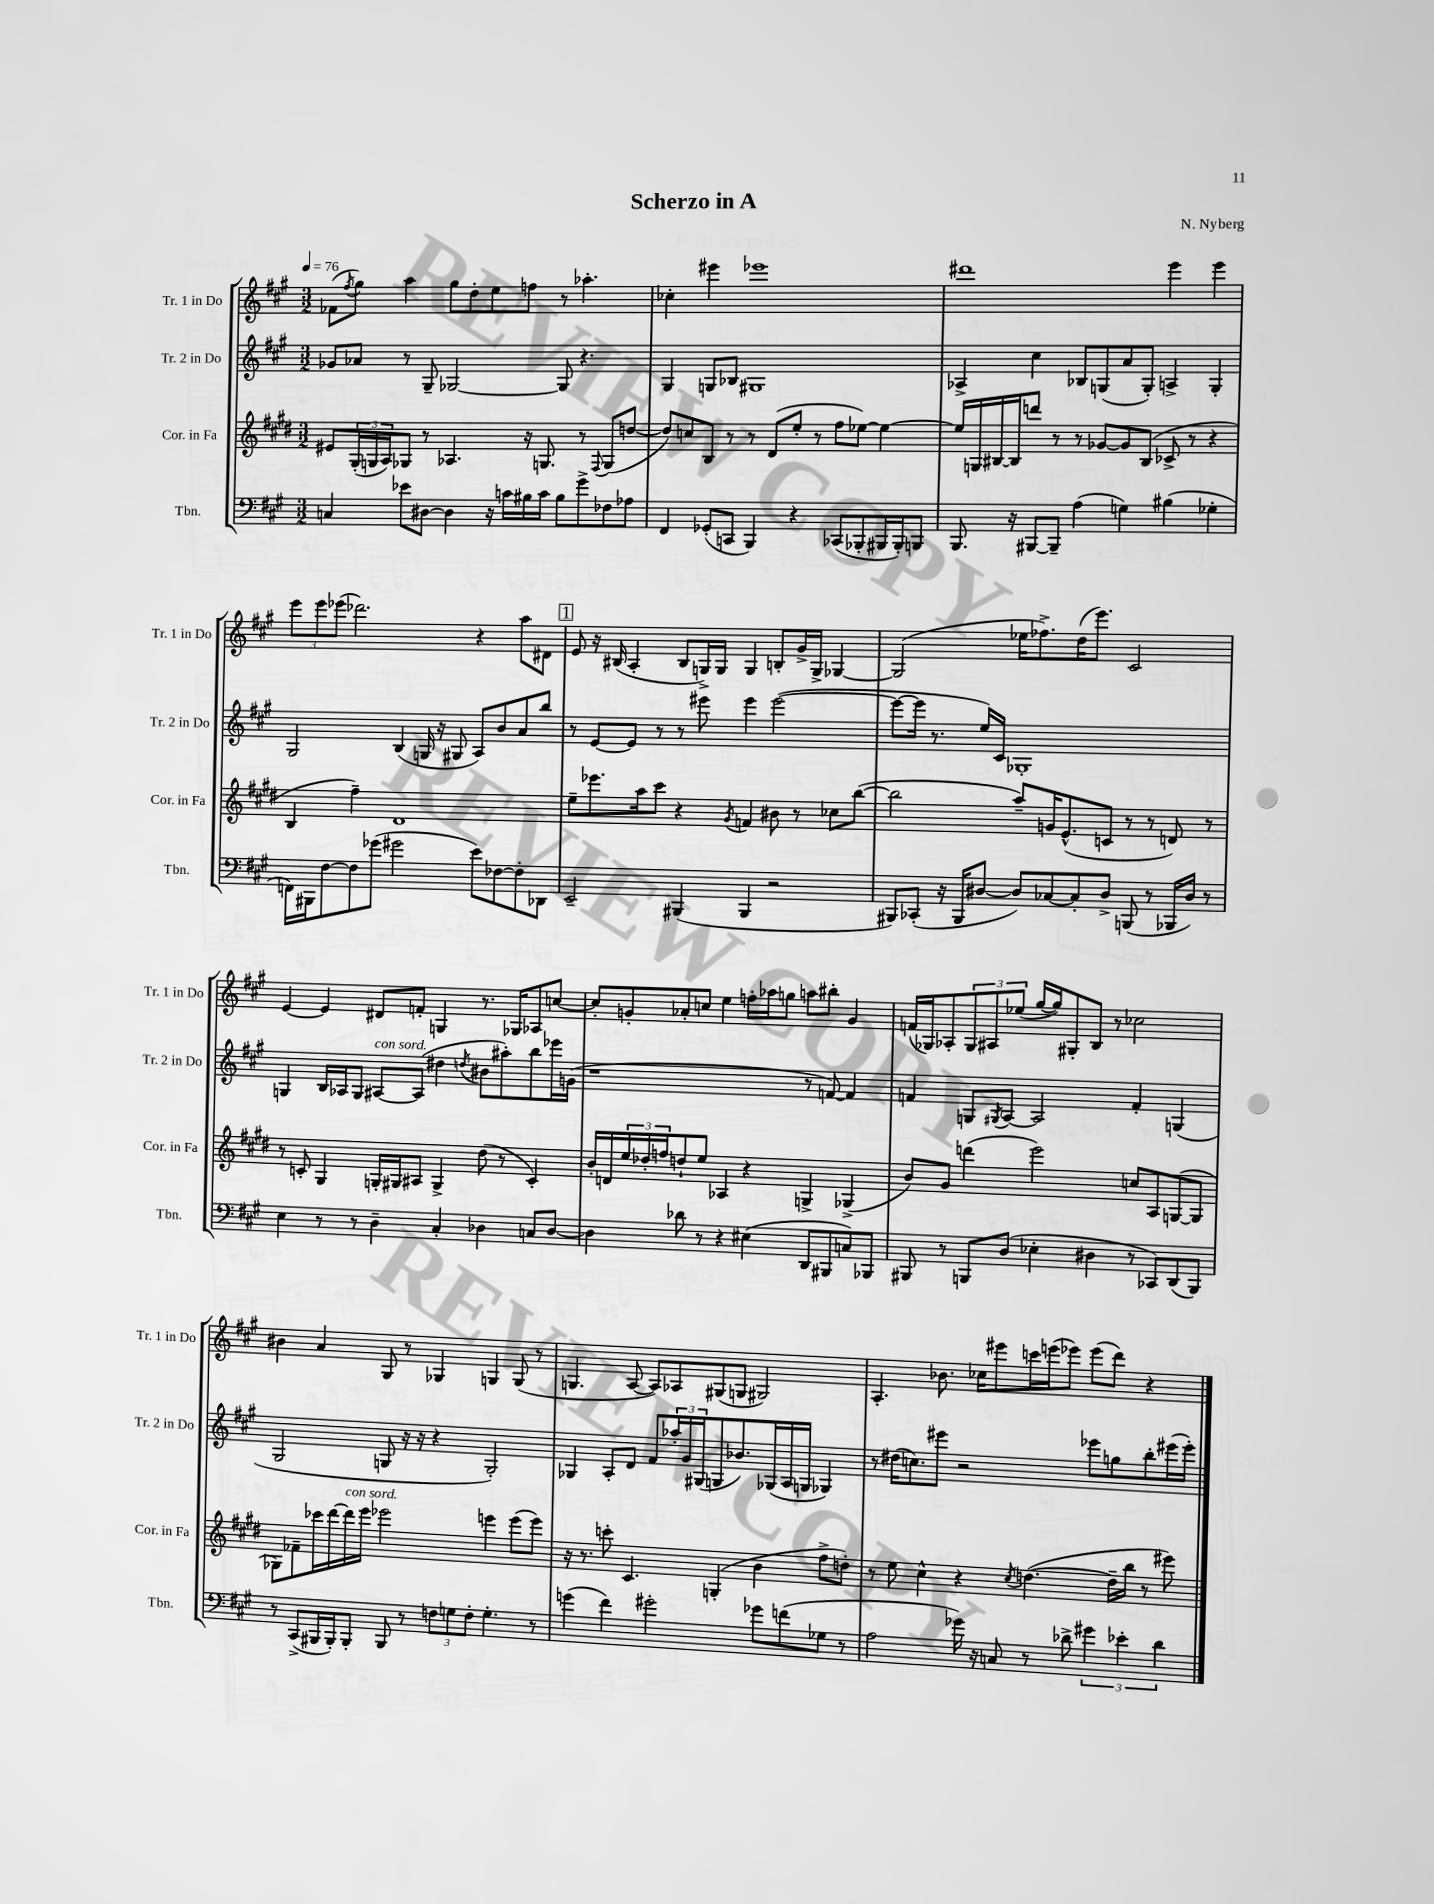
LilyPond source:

\header { title = "Scherzo in A" composer = "N. Nyberg" }
<<
\new StaffGroup <<
\new Staff = "s0" \with { instrumentName = "Tr. 1 in Do" shortInstrumentName = "Tr. 1 in Do" } {
    \clef treble \key a \major \numericTimeSignature \time 3/2 \tempo 4 = 76
    fes'8( \acciaccatura { fis''8 } gis''8) a''4 gis''8 d''8-. e''8 f''8 r8 aes''4.-. |
    ces''4-. eis'''4 ees'''1 |
    dis'''1 e'''4 e'''4 |
    \tuplet 3/2 { e'''8 e'''8 ees'''8( } des'''2.) r4 a''8 dis'8 |
    \mark \markup { \box "1" } e'8 r16 bis16( a4-. bis8 g16->) g16 g4 b8-. gis'16-> g16-> ges4~ |
    ges2( ees''16 fes''8.->) d''16( e'''8.) cis'2 |
    e'4~ e'4 dis'8 f'8-. g4 r8. ges16 aes8 c''8~ |
    c''8-. g'8-. aes'8-. c''8 e''4 f''16-. aes''16 g''8 a''8 bis''8-. g'4 |
    f'16( ges16) aes8-. \tuplet 3/2 { ges8 ais8 ees''8( } gis''16~ gis''16) gis8-. b8 r8 ces''2 |
    bis'4 a'4 gis8 r8 ges4 g4 g8( r8 |
    g4. a8~ a8) aes8 gis8( g8 gis2) |
    a4.-. bes'8. ces''16 eis'''8 c'''16 e'''16( ees'''8) ees'''8( d'''8) r4 \bar "|." |
}
\new Staff = "s1" \with { instrumentName = "Tr. 2 in Do" shortInstrumentName = "Tr. 2 in Do" } {
    \clef treble \key a \major \numericTimeSignature \time 3/2
    ges'8 aes'8 r8 gis8-- ges2~ ges8 r4. |
    gis4 g8 bes8 gis1 |
    aes4-> cis''4 bes8 g8( a'8 g8-.) a4-> g4-. |
    gis2 b4( g16 r16 gis8 a8) b'8 a'8 b''8 |
    \mark \markup { \box "1" } r8 e'8~ e'8 r8 r8 eis'''8 eis'''4 eis'''2~( |
    eis'''8~ eis'''16 r8. e''16) cis'16 ges1-. |
    g4 b16 aes16 g8 ais8~^\markup { \italic "con sord." } ais8( dis''4 \acciaccatura { d''8 } bis'8 ais''8-.) b''8 ees'''16 g'16( |
    r1 r8 f'8~) f'4 |
    f'4 g8 \acciaccatura { gis8 } a8~ a2 f'4-. g4( |
    gis2 g8 r16 r16 r4 g2-.) |
    ges4 a8-. d'8 fis'8 \tuplet 3/2 { aes''16-. gis'16 gis16( } g8 bes'8.) ges16( a16 g16 ges4) |
    r8 dis''16( c''8.) eis'''8 r2 ees'''8 g''8 b''8-. eis'''16( eis'''16-.) \bar "|." |
}
\new Staff = "s2" \with { instrumentName = "Cor. in Fa" shortInstrumentName = "Cor. in Fa" } {
    \clef treble \key e \major \numericTimeSignature \time 3/2
    eis'8 \tuplet 3/2 { gis16-.( g16 a16) } ges8 r8 aes4. r16 g8. r8 \appoggiatura { fis8 } g8( d''8~ |
    d''8) c''8 b8 r8 r8 dis'8( e''8-. r8 fis''8 ees''8~) ees''4~ |
    ees''16 g16 bis16~ bis16 d'''8 r8 r8 ges'8~ ges'8 bis8( ces'8-> r8 r4 |
    b4 fis''4--) dis'1 |
    \mark \markup { \box "1" } e''8-- ees'''8. a''16 cis'''8 r4 \acciaccatura { gis'8 } f'4 bis'8 r8 ces''8 b''8~( |
    b''2 a''8--) g'16 e'8.-^( c'8 r8 r8 d'8) r8 |
    r8 c'8-. gis4 g16-. gis16 ais8 gis4-> dis''8( r8 c'4-.) |
    b'16-. d'16 \tuplet 3/2 { e''16 des''16-. f''16 } d''8-! e''8 aes4 r4 g4-> ges4->( |
    b'8) gis'8 d'''4( e'''2) c''8 a8 g8~( g8 |
    ges8) fes'8-- ces'''16 dis'''16~ dis'''16^\markup { \italic "con sord." } e'''16 ees'''2 e'''4 e'''8( e'''8) |
    r16 r8. c'''8-. cis'4. g4-.( b'4 fis''8-> d''8-.) |
    r8 e''8 cis''4-^ r4 \acciaccatura { cis''8 } d''4.~( d''16-- b''16 r8 eis'''8) \bar "|." |
}
\new Staff = "s3" \with { instrumentName = "Tbn." shortInstrumentName = "Tbn." } {
    \clef bass \key a \major \numericTimeSignature \time 3/2
    c4 ees'8 dis8~ dis4 r16 c'16 bis16 c'16 bis8 gis'8-> fes8 aes8 |
    fis,4 ges,8-.( c,8 b,,4) r4 ces,8( bes,,8-. bis,,16 bis,,16-.) b,,8 |
    b,,8. r16 bis,,8~ bis,,8-- a4( g4) bis4( ges4-. |
    f,16) bis,,16 fis8~ fis8 ges'8( gis'2 e'8) fes8~ fes8-. des,8 |
    \mark \markup { \box "1" } e,2-- bis,,4( bis,,4 r2 |
    bis,,8) ces,8-.( r16 bis,,16 dis8~ dis8) ces8~ ces8-. dis8-> b,,8( r8 bes,,16 dis16) r8 |
    e4 r8 r8 d4-- cis4-. des4 c8 des8~ |
    des4 des'8 r8 r4 eis4( d,8 bis,,8 c8) bes,,8 |
    bis,,8 r8 b,,8 d8( ees4-. dis4 r8 ces,8) d,8( b,,8) |
    r8 cis,8->( bis,,16 bis,,16-.) bis,,8-. bis,,8 r8 \tuplet 3/2 { f8 g8 f8-. } g4.-. r8 |
    g'4( fis'4) gis'2-. ges'8 f'8( ges8 r8 |
    a2 ges'16) r16 c8 r8 des'8-> \tuplet 3/2 { gis'4 ees'4-. des'4 } \bar "|." |
}
>>
>>
\layout { \context { \Score \remove "Bar_number_engraver" } }
